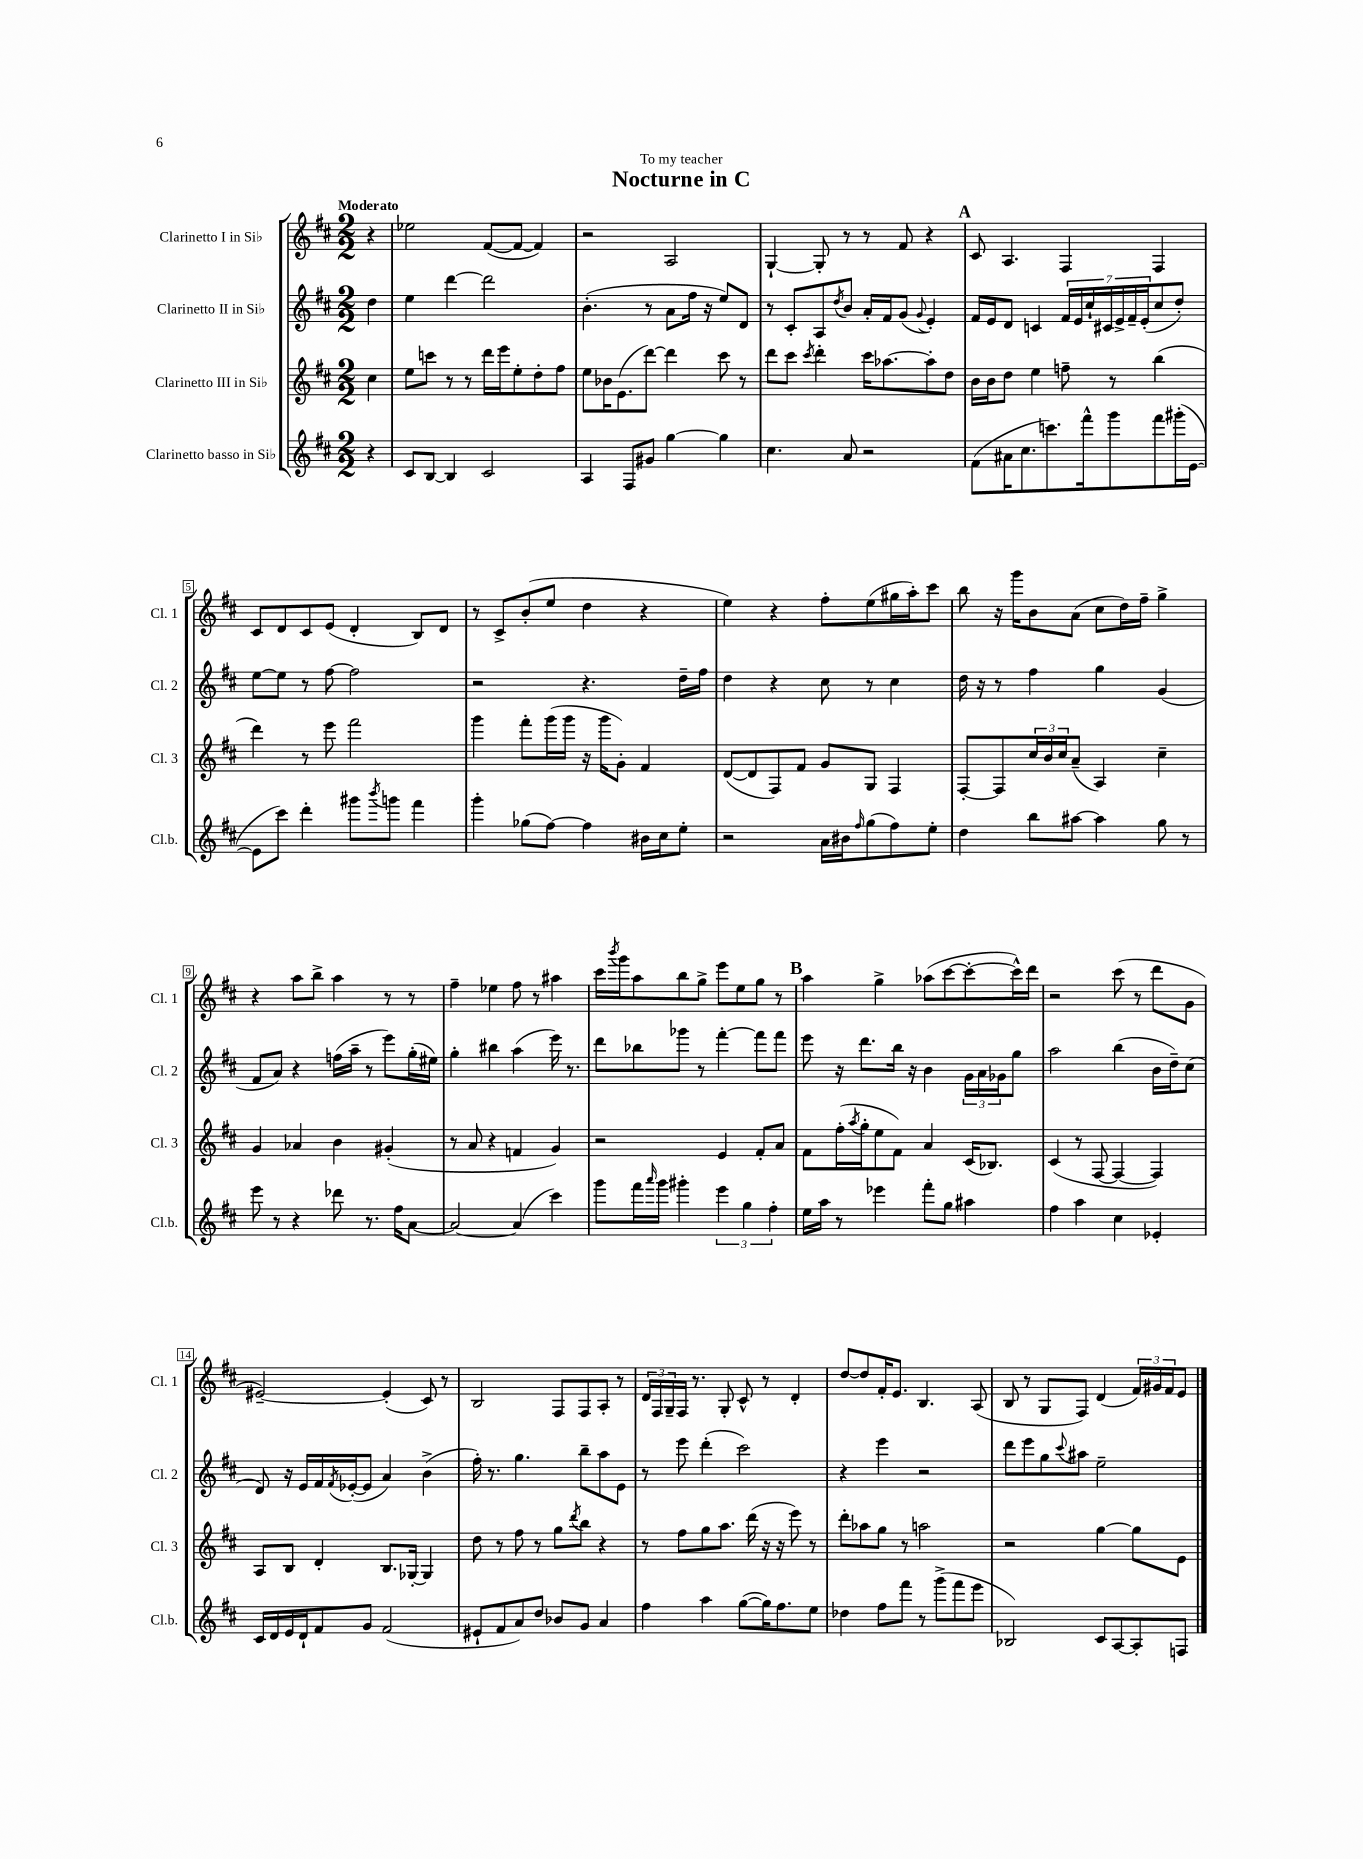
\header { title = "Nocturne in C" dedication = "To my teacher" }
<<
\new StaffGroup <<
\new Staff = "s0" \with { instrumentName = "Clarinetto I in Sib" shortInstrumentName = "Cl. 1" } {
    \clef treble \key d \major \numericTimeSignature \time 2/2 \partial 4 \tempo "Moderato"
    r4 |
    ees''2 fis'8~( fis'8~ fis'4) |
    r2 a2 |
    g4~-! g8-. r8 r8 fis'8 r4 |
    \mark \markup { \bold "A" } cis'8 a4. fis4 fis4 |
    cis'8 d'8 cis'8 e'8( d'4-. b8) d'8 |
    r8 cis'8-> b'8-.( e''8 d''4 r4 |
    e''4) r4 fis''8-. e''8( gis''16 a''16-.) cis'''8 |
    b''8 r16 g'''16 b'8 a'8( cis''8 d''16) fis''16-- g''4-> |
    r4 a''8 b''8-> a''4 r8 r8 |
    fis''4-- ees''4 fis''8 r8 ais''4 |
    cis'''16 \acciaccatura { b'''8 } g'''16 a''8 b''8 g''8-> e'''8 e''8 g''8 r8 |
    \mark \markup { \bold "B" } a''4 g''4-> aes''8( cis'''8~ cis'''8~-. cis'''16-^) d'''16 |
    r2 cis'''8( r8 d'''8 g'8 |
    eis'2~--) eis'4-.( cis'8) r8 |
    b2 fis8 fis8 a8-. r8 |
    \tuplet 3/2 { d'16 fis16 g16-- } fis16 r8. g8-. cis'8-^ r8 d'4-. |
    d''8~ d''8 fis'16-. e'8. b4. a8( |
    b8 r8 g8 fis8) d'4( \tuplet 3/2 { fis'16) gis'16 fis'16 } e'8 \bar "|." |
}
\new Staff = "s1" \with { instrumentName = "Clarinetto II in Sib" shortInstrumentName = "Cl. 2" } {
    \clef treble \key d \major \numericTimeSignature \time 2/2 \partial 4
    d''4 |
    e''4 d'''4~ d'''2 |
    b'4.-.( r8 a'8 fis''16 r16 e''8) d'8 |
    r8 cis'8-. a8 \acciaccatura { d''8 } b'8 a'16-. fis'16 g'8( \appoggiatura { g'8 } e'4-.) |
    \mark \markup { \bold "A" } fis'16 e'16 d'8 c'4 \tuplet 7/4 { fis'16 e'16 cis''16-! cis'16 e'16-> fis'16-- e'16-.( } cis''8 d''8-.) |
    e''8~ e''8 r8 fis''8~ fis''2 |
    r2 r4. d''16-- fis''16 |
    d''4 r4 cis''8 r8 cis''4 |
    d''16 r16 r8 fis''4 g''4 g'4( |
    fis'8 a'8) r4 f''16( a''16-- r8 e'''8) g''16-.( eis''16) |
    g''4-. bis''4 a''4( e'''16) r8. |
    d'''8 bes''8 ges'''8 r8 fis'''4~-. fis'''8 fis'''8 |
    \mark \markup { \bold "B" } e'''8 r16 d'''8. b''16 r16 b'4 \tuplet 3/2 { g'16 a'16 ges'16 } g''8 |
    a''2 b''4( b'16 d''16--) cis''8( |
    d'8) r16 e'16 fis'16 \acciaccatura { fis'8 } ees'16~-.( ees'8 a'4) b'4->( |
    fis''16-.) r8. g''4. b''8-- a''8 e'8 |
    r8 e'''8 d'''4-.( cis'''2) |
    r4 e'''4 r2 |
    d'''8 e'''8 g''8 \appoggiatura { cis'''8 } ais''8 e''2-- \bar "|." |
}
\new Staff = "s2" \with { instrumentName = "Clarinetto III in Sib" shortInstrumentName = "Cl. 3" } {
    \clef treble \key d \major \numericTimeSignature \time 2/2 \partial 4
    cis''4 |
    e''8 c'''8 r8 r8 d'''16 e'''16 e''8-. d''8-. fis''8 |
    e''8 bes'16 e'8.( d'''8~) d'''4 cis'''8 r8 |
    d'''8 cis'''8 \acciaccatura { cis'''8 } d'''4-. cis'''16 aes''8.~ aes''8-. d''8 |
    \mark \markup { \bold "A" } b'16 b'16 d''8 e''4 f''8-- r8 b''4( |
    d'''4) r8 e'''8 fis'''2 |
    g'''4 fis'''8-. g'''16( g'''16 r16 g'''16 g'8-.) fis'4 |
    d'8~( d'8 fis8) fis'8 g'8 g8 fis4 |
    fis8~-. fis8 \tuplet 3/2 { cis''16 b'16 cis''16 } a'8--( a4) cis''4-- |
    g'4 aes'4 b'4 gis'4-.( |
    r8 a'8 r4 f'4 g'4) |
    r2 e'4 fis'8-. a'8 |
    \mark \markup { \bold "B" } fis'8 fis''16-.( \acciaccatura { a''8 } g''16-. e''8 fis'8) a'4 cis'16( bes8.) |
    cis'4( r8 fis8~ fis4~ fis4) |
    a8 b8 d'4-. b8. ges16~-. ges4 |
    d''8 r8 fis''8 r8 g''8 \acciaccatura { d'''8 } b''8 r4 |
    r8 fis''8 g''8 a''8. d'''16( r16 r16 e'''8) r8 |
    d'''8-. aes''8 g''8 r8 a''2 |
    r2 g''4~ g''8 e'8 \bar "|." |
}
\new Staff = "s3" \with { instrumentName = "Clarinetto basso in Sib" shortInstrumentName = "Cl.b." } {
    \clef treble \key d \major \numericTimeSignature \time 2/2 \partial 4
    r4 |
    cis'8 b8~ b4 cis'2 |
    a4 fis8 gis'8 g''4~ g''4 |
    cis''4. a'8 r2 |
    \mark \markup { \bold "A" } fis'8( ais'16 cis''8. c'''8.) fis'''16-^ g'''8 fis'''8 gis'''16-.( e'16~ |
    e'8 cis'''8) d'''4-. gis'''8 \acciaccatura { b'''8 } g'''8 fis'''4 |
    g'''4-. ges''8( fis''8~) fis''4 bis'16 cis''16 e''8-. |
    r2 a'16 bis'16 \grace { fis''16 } g''8( fis''8) e''8-. |
    d''4 b''8 ais''8~ ais''4 g''8 r8 |
    e'''8 r8 r4 des'''8 r8. fis''16 a'8~ |
    a'2~ a'4( cis'''4) |
    g'''8 fis'''16 \grace { a'''16 } g'''16 gis'''4-. \tuplet 3/2 { e'''4 g''4 fis''4-. } |
    \mark \markup { \bold "B" } e''16 a''16 r8 ees'''4 fis'''8-. g''8 ais''4 |
    fis''4 a''4 cis''4 ees'4-. |
    cis'16 d'16 e'16 d'16-! fis'8 g'8 fis'2( |
    eis'8-! fis'8 a'8) d''8 bes'8 g'8 a'4 |
    fis''4 a''4 g''8~( g''16) fis''8. e''8 |
    des''4 fis''8 fis'''8 r8 g'''8->( fis'''8 e'''8 |
    bes2) cis'8 a8~ a8-. f8 \bar "|." |
}
>>
>>
\layout { \context { \Score \override BarNumber.stencil = #(make-stencil-boxer 0.1 0.3 ly:text-interface::print) } }
